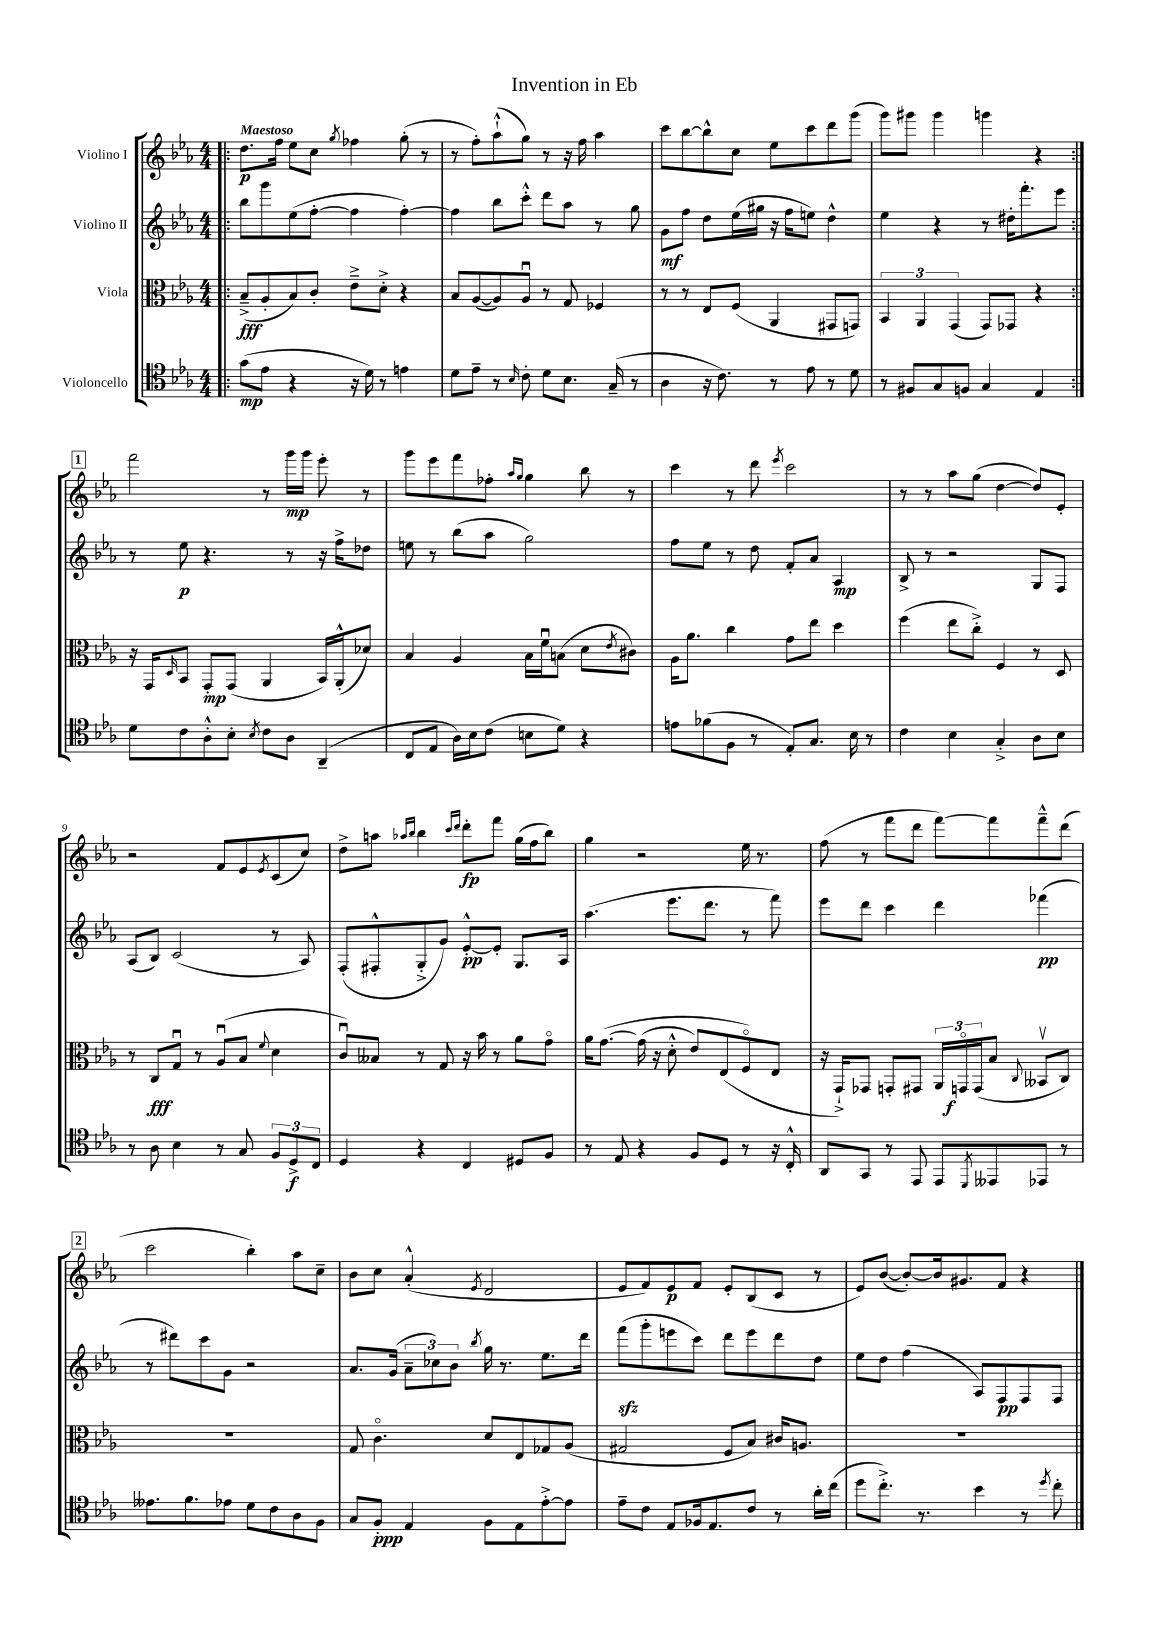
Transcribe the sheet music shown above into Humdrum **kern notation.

**kern	**dynam	**kern	**dynam	**kern	**dynam	**kern	**dynam
*part4	*part4	*part3	*part3	*part2	*part2	*part1	*part1
*staff4	*staff4	*staff3	*staff3	*staff2	*staff2	*staff1	*staff1
*I"Violoncello	*	*I"Viola	*	*I"Violino II	*	*I"Violino I	*
*clefC4	*	*clefC3	*	*clefG2	*	*clefG2	*
*k[b-e-a-]	*	*k[b-e-a-]	*	*k[b-e-a-]	*	*k[b-e-a-]	*
*M4/4	*	*M4/4	*	*M4/4	*	*M4/4	*
=1!|:	=1!|:	=1!|:	=1!|:	=1!|:	=1!|:	=1!|:	=1!|:
!	!	!	!	!	!	!LO:TX:a:B:t=Maestoso	!
(8g\L	mp	(8B-~^/L	fff	8bb-\L	.	8.dd\L	p
8e-\J	.	8A-'/	.	8ggg\	.	.	.
.	.	.	.	.	.	16ff\Jk	.
4r	.	8B-/)	.	(8ee-\	.	8ee-\L	.
.	.	8c'/J	.	[8ff'\J	.	8cc\J	.
.	.	.	.	.	.	8qgg/	.
16r	.	8e-~^\L	.	4ff\]	.	4ff-X\	.
16d\)	.	.	.	.	.	.	.
8r	.	8d'^\J	.	.	.	.	.
4en\	.	4r	.	[4ff'\)	.	(8gg'\	.
.	.	.	.	.	.	8r	.
=2	=2	=2	=2	=2	=2	=2	=2
8d\L	.	8B-/L	.	4ff\]	.	8r	.
8e-~\J	.	([8A-/	.	.	.	8ff'\L)	.
8r	.	8A-/])	.	8bb-\L	.	(8aa-`^^\	.
16qqB-/	.	.	.	.	.	.	.
8c'\	.	8A-u/J	.	8ccc'^^\J	.	8gg\J)	.
8d\L	.	8r	.	8ddd\L	.	8r	.
8.B-\J	.	8G/	.	8aa-\J	.	16r	.
.	.	.	.	.	.	16ff\	.
.	.	4F-X/	.	8r	.	4aa-\	.
(16G~/	.	.	.	.	.	.	.
8r	.	.	.	8gg\	.	.	.
=3	=3	=3	=3	=3	=3	=3	=3
4A-\	.	8r	.	8g\L	mf	8ccc\L	.
.	.	8r	.	8ff\J	.	[8bb-\	.
16r	.	8E-/L	.	8dd\L	.	8bb-^^\]	.
8.c\)	.	.	.	.	.	.	.
.	.	(8F/J	.	(16ee-\L	.	8cc\J	.
.	.	.	.	16gg#X\JJ	.	.	.
8r	.	4AA-/	.	16r	.	8ee-\L	.
.	.	.	.	16ff\KL	.	.	.
8e-\	.	.	.	8een\J)	.	8ccc\	.
8r	.	8GG#X/L	.	4dd^^\	.	8ddd\	.
8d\	.	8GGn/J)	.	.	.	(8ggg\J	.
=4	=4	=4	=4	=4	=4	=4	=4
8r	.	6BB-/	.	4ee-\	.	8ggg\L)	.
8F#X/L	.	.	.	.	.	8ggg#X\J	.
.	.	6AA-/	.	.	.	.	.
8G/	.	.	.	4r	.	4ggg#\	.
.	.	(6GG/	.	.	.	.	.
8Fn/J	.	.	.	.	.	.	.
4G/	.	8GG/L)	.	8r	.	4gggn\	.
.	.	8GG-X/J	.	16dd#X'\KL	.	.	.
.	.	.	.	8.fff'\	.	.	.
4E-/	.	4r	.	.	.	4r	.
.	.	.	.	8eee-\J	.	.	.
!!LO:LB:g=z
!!LO:REH:place=s1:t=1
=5:|!	=5:|!	=5:|!	=5:|!	=5:|!	=5:|!	=5:|!	=5:|!
8d\L	.	16r	.	8r	.	2fff\	.
.	.	16GG/KL	.	.	.	.	.
.	.	16qqD/	.	.	.	.	.
8c\	.	8BB-/J	.	8ee-\	p	.	.
8A-'^^\	.	8GG'/L	mp	4.r	.	.	.
8B-'\J	.	(8GG/J	.	.	.	.	.
8qB-/	.	.	.	.	.	.	.
8c\L	.	4AA-/	.	.	.	8r	.
8A-\J	.	.	.	8r	.	16ggg\LL	mp
.	.	.	.	.	.	16ggg\JJ	.
(4AA-~/	.	16BB-/LL)	.	16r	.	8eee-'\	.
.	.	(16AA-'^^/J	.	16ff^\KL	.	.	.
.	.	8d-X/J)	.	8dd-X\J	.	8r	.
=6	=6	=6	=6	=6	=6	=6	=6
8C/L	.	4B-/	.	8een\	.	8ggg\L	.
8E-/J	.	.	.	8r	.	8eee-\	.
16A-\LL)	.	4A-/	.	(8bb-\L	.	8fff\	.
16B-\J	.	.	.	.	.	.	.
(8c\J	.	.	.	8aa-\J	.	8ff-X'\J	.
.	.	.	.	.	.	16qqaa-/LL	.
.	.	.	.	.	.	16qqgg/JJ	.
8Bn\L	.	16B-\LL	.	2gg\)	.	4gg\	.
.	.	16fu\J	.	.	.	.	.
8d\J)	.	(8Bn\J	.	.	.	.	.
4r	.	8d\L	.	.	.	8bb-\	.
.	.	8qe-/	.	.	.	.	.
.	.	8c#X\J)	.	.	.	8r	.
=7	=7	=7	=7	=7	=7	=7	=7
8en\L	.	16A-\KL	.	8ff\L	.	4ccc\	.
.	.	8.a-\J	.	.	.	.	.
(8f-X\	.	.	.	8ee-\J	.	.	.
8F\J	.	4cc\	.	8r	.	8r	.
8r	.	.	.	8dd\	.	8ddd\	.
.	.	.	.	.	.	8qeee-/	.
8E-'/L)	.	8g\L	.	8f'/L	.	2ccc\	.
8.G/J	.	8ee-\J	.	8a-/J	.	.	.
.	.	4dd\	.	4A-/	mp	.	.
16B-\	.	.	.	.	.	.	.
8r	.	.	.	.	.	.	.
=8	=8	=8	=8	=8	=8	=8	=8
4c\	.	(4ff\	.	8B-^/	.	8r	.
.	.	.	.	8r	.	8r	.
4B-\	.	8ee-\L	.	2r	.	8aa-\L	.
.	.	8cc'^\J)	.	.	.	(8gg\J	.
4G'^/	.	4F/	.	.	.	[4dd\	.
8A-\L	.	8r	.	8G/L	.	8dd/L])	.
8B-\J	.	8D/	.	8F/J	.	8e-'/J	.
!!LO:LB:g=z
=9	=9	=9	=9	=9	=9	=9	=9
8r	.	8r	.	(8A-/L	.	2r	.
8A-\	.	8C/L	fff	8B-/J)	.	.	.
4B-\	.	8Gu/J	.	(2c/	.	.	.
.	.	8r	.	.	.	.	.
8r	.	(8A-u/L	.	.	.	8f/L	.
8G/	.	8B-/J	.	.	.	8e-/	.
.	.	8qqf/	.	.	.	8qe-/	.
12F/L	.	4d\	.	8r	.	(8c/	.
12D^/	f	.	.	.	.	.	.
.	.	.	.	8A-/)	.	8cc/J)	.
12C/J	.	.	.	.	.	.	.
=10	=10	=10	=10	=10	=10	=10	=10
4D/	.	8cu/L)	.	(8F'/L	.	8dd^\L	.
.	.	8B--X/J	.	8F#X'^^/	.	8aan\J	.
.	.	.	.	.	.	16qqaa-X/LL	.
.	.	.	.	.	.	16qqbb-/JJ	.
4r	.	8r	.	8G'^/	.	4bb-\	.
.	.	8G/	.	8g/J)	.	.	.
.	.	.	.	.	.	16qqccc/LL	.
.	.	.	.	.	.	16qqddd/JJ	.
4C/	.	16r	.	[8e-'^^/L	pp	8ddd'\L	fp
.	.	16b-\	.	.	.	.	.
.	.	8r	.	8e-'/J]	.	8fff\J	.
8D#X/L	.	8a-\L	.	8.G/L	.	(16gg\LL	.
.	.	.	.	.	.	16ff\J	.
8F/J	.	8g\J	.	.	.	8bb-\J)	.
.	.	.	.	16A-/Jk	.	.	.
=11	=11	=11	=11	=11	=11	=11	=11
8r	.	16a-\KL	.	(4.aa-\	.	4gg\	.
.	.	([8.g\J	.	.	.	.	.
8E-/	.	.	.	.	.	.	.
4r	.	(16g\]	.	.	.	2r	.
.	.	16r	.	.	.	.	.
.	.	8d'^^\	.	8.eee-\L	.	.	.
8F/L	.	8e-/L)	.	.	.	.	.
.	.	.	.	8.ddd\J	.	.	.
8D/J	.	(8E-/	.	.	.	.	.
8r	.	8F/)	.	8r	.	16ee-\	.
.	.	.	.	.	.	8.r	.
16r	.	8E-/J	.	8fff\)	.	.	.
16C'^^/	.	.	.	.	.	.	.
=12	=12	=12	=12	=12	=12	=12	=12
8AA-/L	.	16r	.	8eee-\L	.	(8ff\	.
.	.	16GG`^/KL)	.	.	.	.	.
8GG/J	.	8GG-X/J	.	8ddd\J	.	8r	.
8r	.	8GGn'/L	.	4ccc\	.	8fff\L	.
8EE-/	.	8GG#X/J	.	.	.	8ddd\J	.
8EE-/L	.	24AA-/LL	.	4ddd\	.	[8fff\L)	.
.	.	24GGn/	f	.	.	.	.
.	.	(24GG/J	.	.	.	.	.
8qDD/	.	.	.	.	.	.	.
8EE--X/	.	8B-/J	.	.	.	8fff\]	.
.	.	8qqC/	.	.	.	.	.
8EE-X/J	.	8BB--Xv/L	.	(4fff-X\	pp	8fff~^^\	.
8r	.	8C/J)	.	.	.	(8ddd\J	.
!!LO:LB:g=z
!!LO:REH:place=s1:t=2
=13	=13	=13	=13	=13	=13	=13	=13
8.e--X\L	.	1r	.	8r	.	2ccc\	.
.	.	.	.	8ddd#X\L)	.	.	.
8.f\	.	.	.	.	.	.	.
.	.	.	.	8ccc\	.	.	.
8e-X\J	.	.	.	8g\J	.	.	.
8d\L	.	.	.	2r	.	4bb-'\)	.
8c\	.	.	.	.	.	.	.
8A-\	.	.	.	.	.	8aa-\L	.
8F\J	.	.	.	.	.	8cc~\J	.
=14	=14	=14	=14	=14	=14	=14	=14
8G/L	.	8G/	.	8.a-/L	.	8b-\L	.
8F'/J	ppp	4.c\	.	.	.	8cc\J	.
.	.	.	.	(16g/Jk	.	.	.
4E-/	.	.	.	12a-~\L	.	(4a-'^^/	.
.	.	.	.	12cc-X\)	.	.	.
.	.	.	.	12b-\J	.	.	.
.	.	.	.	8qbb-/	.	8qe-/	.
8F\L	.	8d/L	.	16gg\	.	2d/	.
.	.	.	.	8.r	.	.	.
8E-\	.	8E-/	.	.	.	.	.
[8e-'^\	.	8G-X/	.	8.ee-\L	.	.	.
8e-\J]	.	(8A-/J	.	.	.	.	.
.	.	.	.	16ddd\Jk	.	.	.
=15	=15	=15	=15	=15	=15	=15	=15
8e-~\L	.	2G#X/	.	(8fffzz\L	.	8e-/L	.
8c\J	.	.	.	8ggg'\	.	8f/)	.
8E-/L	.	.	.	8eeen\	.	8e-/	p
16F-X/k	.	.	.	8ccc\J)	.	8f/J	.
8.E-/	.	.	.	.	.	.	.
.	.	8F/L	.	8ddd\L	.	8e-'/L	.
8c/J	.	8B-/J)	.	8eee\	.	(8B-/	.
8r	.	16c#X/KL	.	8ddd\	.	8c/J	.
.	.	8.An/J	.	.	.	.	.
16a-'\LL	.	.	.	8dd\J	.	8r	.
(16cc\JJ	.	.	.	.	.	.	.
=16	=16	=16	=16	=16	=16	=16	=16
8dd\L	.	1r	.	8ee-\L	.	8e-/L)	.
8.cc'^\J)	.	.	.	8dd\J	.	([8b-/J	.
.	.	.	.	(4ff\	.	8b-'/L_)	.
8.r	.	.	.	.	.	.	.
.	.	.	.	.	.	16b-/k]	.
.	.	.	.	.	.	8.g#X/	.
4b-\	.	.	.	8A-/L)	.	.	.
.	.	.	.	8F/	pp	8f/J	.
8r	.	.	.	8F/	.	4r	.
8qdd/	.	.	.	.	.	.	.
8cc'\	.	.	.	8F/J	.	.	.
==	==	==	==	==	==	==	==
*-	*-	*-	*-	*-	*-	*-	*-
